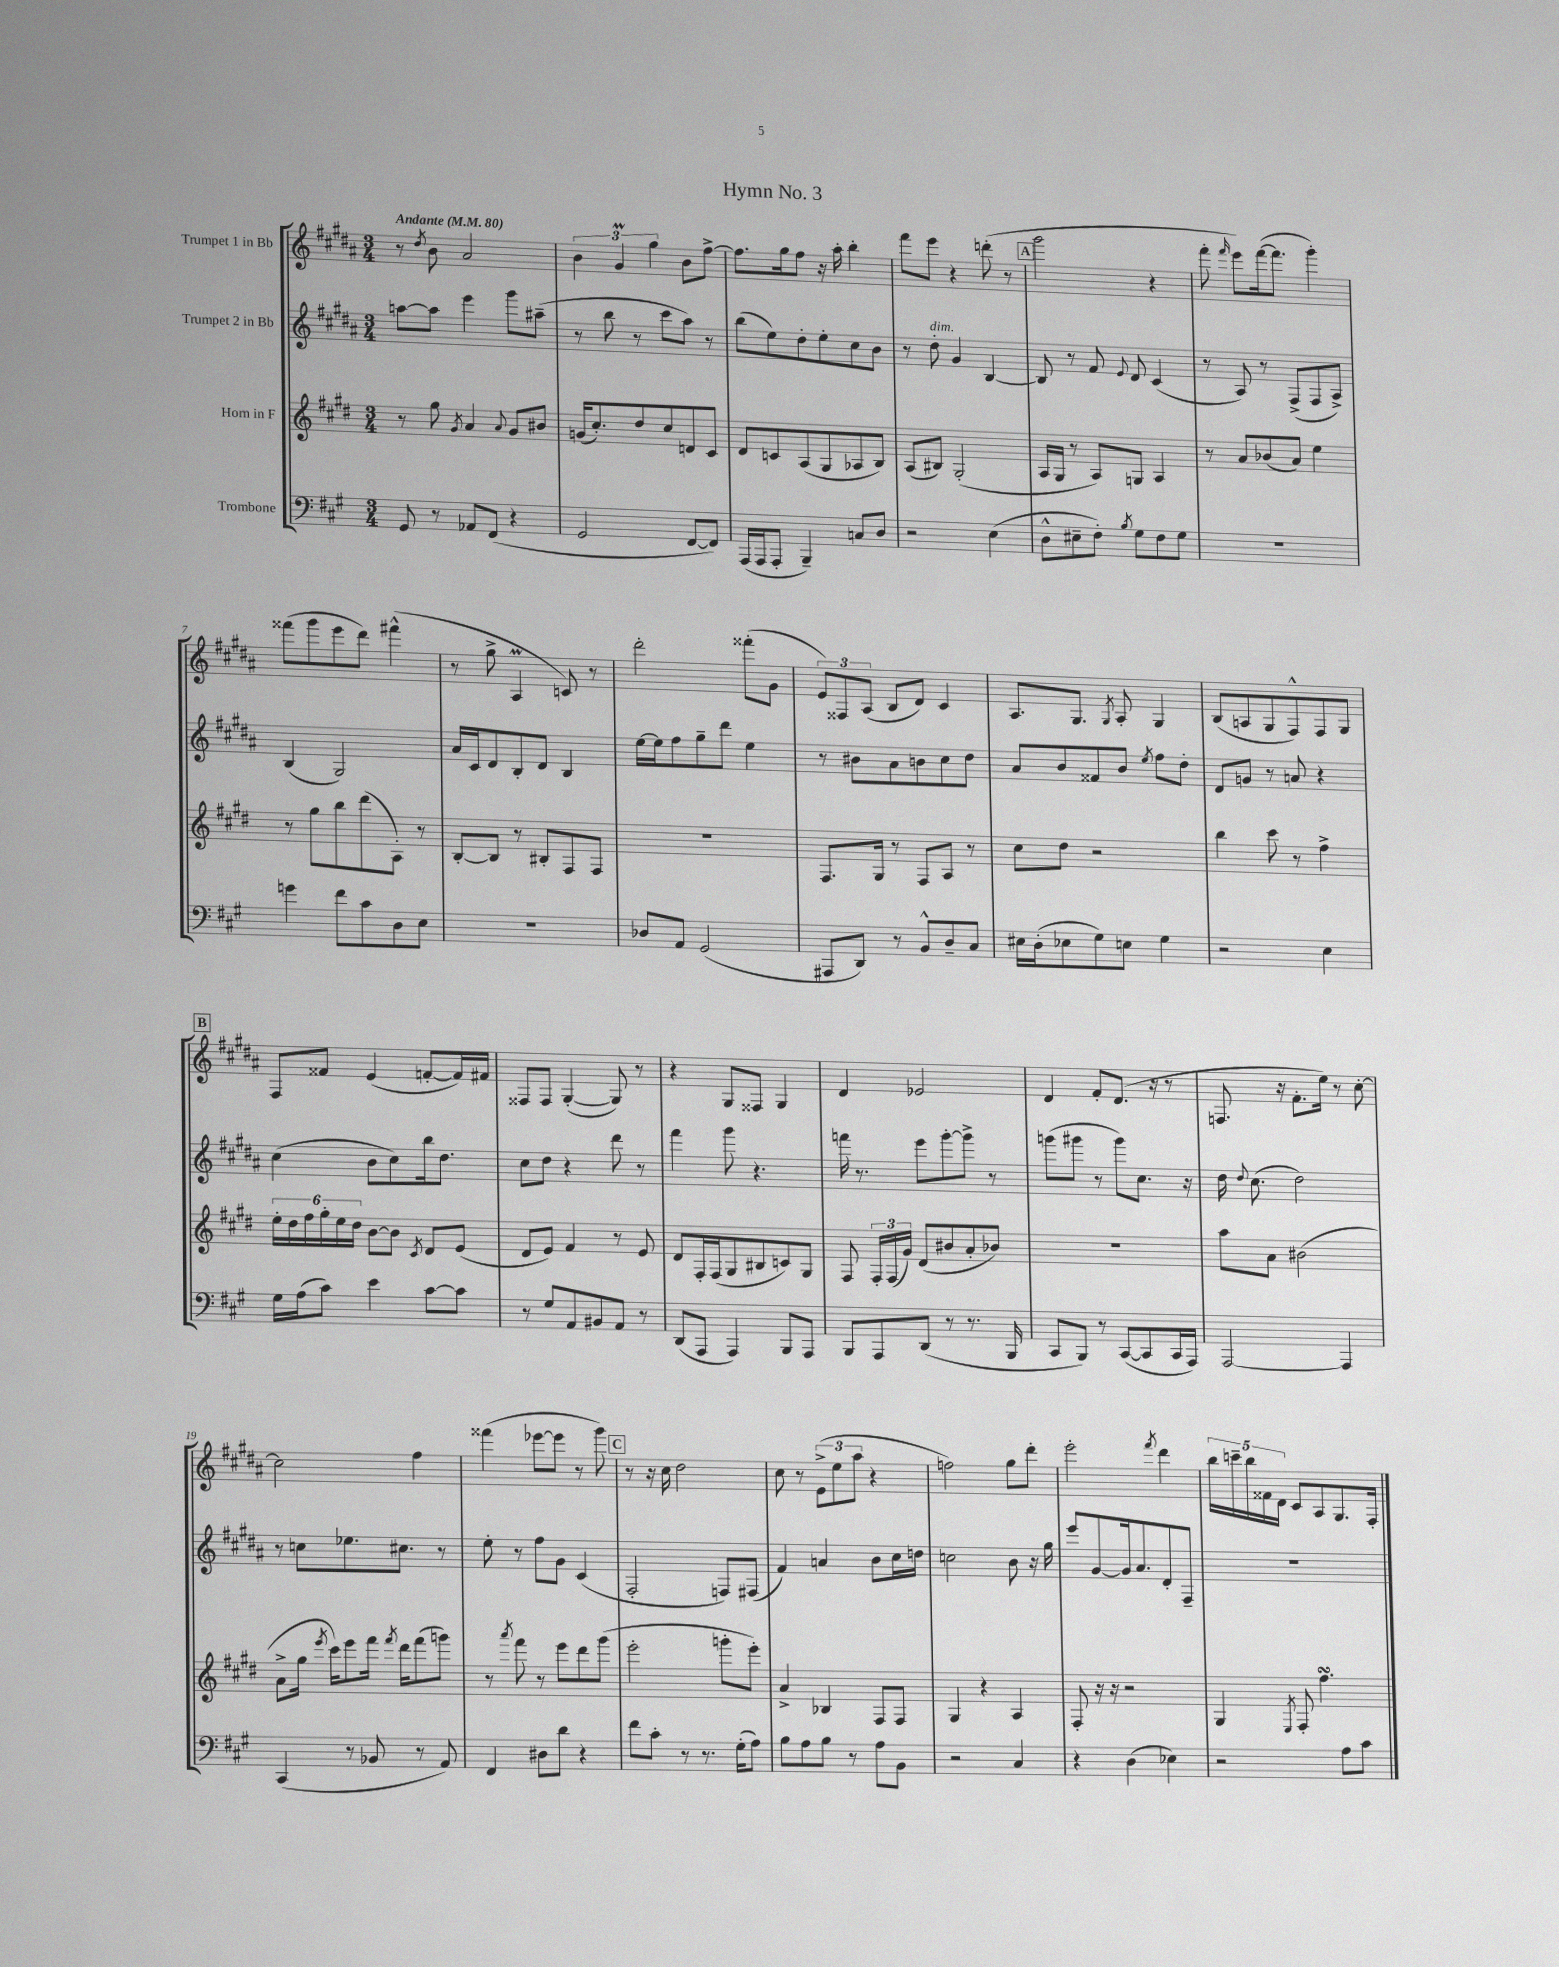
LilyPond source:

\header { title = "Hymn No. 3" }
<<
\new StaffGroup <<
\new Staff = "s0" \with { instrumentName = "Trumpet 1 in Bb" } {
    \clef treble \key b \major \numericTimeSignature \time 3/4 \tempo "Andante" 4 = 80
    \autoBeamOff r8 \acciaccatura { dis''8 } b'8 ais'2 |
    \tuplet 3/2 { b'4 gis'4\prall gis''4 } b'8[ fis''8]~-> |
    fis''8.[ gis''16 fis''8] r16 ais''16-. b''4-. |
    fis'''8[ e'''8] r4 d'''8-.( r8 |
    \mark \markup { \box "A" } gis'''2 r4 |
    fis'''8-. \grace { fis'''16 } e'''8[) fis'''16~( fis'''8.] gis'''4-.) |
    fisis'''8[( gis'''8 e'''8 dis'''8]) fis'''4-^( |
    r8 gis''8-> ais4\prall c'8) r8 |
    dis'''2-. fisis'''8[-.( gis'8] |
    \tuplet 3/2 { e'8[) fisis8 ais8]( } b8[ dis'8]) cis'4 |
    ais8.[ gis8.] \acciaccatura { gis8 } ais8-. gis4 |
    b8[( a8 gis8 fis8-^) fis8 gis8] |
    \mark \markup { \box "B" } fis8[ fisis'8] e'4( f'8[~-. f'16) fis'16] |
    fisis8[ fisis8] gis4~-.( gis8) r8 |
    r4 gis8[ fisis8] gis4 |
    dis'4 ees'2 |
    dis'4 fis'8[-. dis'8.]( r16 r8 |
    f8. r16 fis'8.[-. e''16]) r8 cis''8~-. |
    cis''2 fis''4 |
    fisis'''4( ees'''8[~ ees'''8] r8 gis'''8) |
    \mark \markup { \box "C" } r8 r16 cis''16 dis''2 |
    cis''8 r8 \tuplet 3/2 { e'8[->( e''8 ais''8] } r4 |
    f''2) gis''8[ dis'''8]-. |
    e'''2-. \acciaccatura { fis'''8 } dis'''4 |
    \tuplet 5/4 { b''16[ c'''16-- b''16 fisis'16 dis'16] } cis'8[ ais8 gis8. fis16]-. \bar "|." |
}
\new Staff = "s1" \with { instrumentName = "Trumpet 2 in Bb" } {
    \clef treble \key b \major \numericTimeSignature \time 3/4
    \autoBeamOff a''8[~ a''8] e'''4 gis'''8[ ais''8]--( |
    r8 b''8 r8 cis'''8[ ais''8]) r8 |
    b''8[( e''8) dis''8-. e''8-. cis''8 b'8] |
    r8 dis''8-.^\markup { \italic "dim." } gis'4 b4~ |
    \mark \markup { \box "A" } b8 r8 fis'8 \appoggiatura { e'8 } dis'8 cis'4( |
    r8 ais8) r8 fis8[->( fis8 ais8]->) |
    b4( gis2) |
    ais'16[ cis'16 dis'8 b8-. dis'8] b4 |
    e''16[~ e''16 fis''8 gis''8-- dis'''8] e''4 |
    r8 bis'8[ ais'8 b'8 cis''8 dis''8] |
    ais'8[ b'8 fisis'8 b'8] \acciaccatura { e''8 } fis''8[ dis''8]-. |
    dis'8[ g'8] r8 a'8 r4 |
    \mark \markup { \box "B" } cis''4( b'8[ cis''8) b''16 dis''8.] |
    cis''8[ dis''8] r4 dis'''8 r8 |
    fis'''4 gis'''8 r4. |
    f'''16 r8. e'''8[ gis'''8~-. gis'''8]-> r8 |
    g'''8[( gis'''8] r8 gis'''8[) cis''8.] r16 |
    dis''16 \appoggiatura { dis''8 } cis''8.( dis''2) |
    r8 c''8[ ees''8. cis''8.] r8 |
    e''8-. r8 fis''8[ gis'8] cis'4( |
    \mark \markup { \box "C" } fis2-. f8[) fis8]( |
    fis'4) a'4 b'8[ cis''16 d''16] |
    c''2 b'8 r16 gis''16 |
    e'''8[ gis'8~ gis'16 ais'8. dis'8-. fis8]-- |
    R2. \bar "|." |
}
\new Staff = "s2" \with { instrumentName = "Horn in F" } {
    \clef treble \key e \major \numericTimeSignature \time 3/4
    \autoBeamOff r8 gis''8 \acciaccatura { gis'8 } a'4 \appoggiatura { a'8 } gis'8[ bis'8] |
    g'16[( cis''8.-.) dis''8 cis''8 d'8 cis'8] |
    dis'8[ c'8 a8( gis8 aes8 b8]) |
    a8[( bis8]) gis2-.( |
    \mark \markup { \box "A" } a16[ gis16] r8 a8[) g8] a4 |
    r8 a'8[ bes'8( a'8]) e''4 |
    r8 gis''8[ b''8 dis'''8( a8]-.) r8 |
    b8[~-. b8] r8 bis8[-. fis8 fis8] |
    R2. |
    fis8.[ gis16] r8 fis8[ a8] r8 |
    cis''8[ dis''8] r2 |
    b''4 cis'''8 r8 fis''4-> |
    \mark \markup { \box "B" } \tuplet 6/4 { e''16[-. dis''16 fis''16 gis''16-. e''16 dis''16] } b'8[~ b'8] \acciaccatura { cis'8 } dis'8[ e'8]( |
    dis'8[ e'8]) fis'4 r8 e'8 |
    dis'8[ fis16-. fis16( gis8 bis8 c'8) gis8] |
    fis8 \tuplet 3/2 { fis16[-. fis16( gis'16]) } dis'8[( bis'8 a'8-. bes'8]) |
    R2. |
    a''8[ a'8] bis'2( |
    a'8[-> gis''16] \acciaccatura { e'''8 } cis'''16[) e'''8 fis'''16] \acciaccatura { fis'''8 } dis'''16[ fis'''8( g'''8]) |
    r8 \acciaccatura { a'''8 } fis'''8 r8 e'''8[ dis'''8 gis'''8]( |
    \mark \markup { \box "C" } e'''2-. g'''8[-. e'''8]-.) |
    a'4-> bes4 fis8[ fis8] |
    gis4 r4 a4 |
    fis8-. r16 r16 r2 |
    gis4 \acciaccatura { e8 } fis8-. fis''4.\turn \bar "|." |
}
\new Staff = "s3" \with { instrumentName = "Trombone" } {
    \clef bass \key a \major \numericTimeSignature \time 3/4
    \autoBeamOff gis,8 r8 aes,8[ fis,8]( r4 |
    gis,2 fis,8[~ fis,8]) |
    a,,16[( a,,16 a,,8]-. b,,4--) c8[ d8] |
    r2 e4( |
    \mark \markup { \box "A" } d8[-^ eis8-- fis8]-.) \acciaccatura { b8 } gis8[ fis8 gis8] |
    R2. |
    g'4 fis'8[ cis'8 d8 e8] |
    R2. |
    des8[ a,8] gis,2( |
    ais,,8[ d,8]) r8 b,8[-^ d8-- cis8] |
    eis16[ d16-.( ees8 gis8) e8] gis4 |
    r2 e4 |
    \mark \markup { \box "B" } gis16[ a16( cis'8]) e'4 cis'8[~ cis'8] |
    r8 gis8[ a,8 bis,8 a,8] r8 |
    d,8[( a,,8] a,,4) b,,8[ a,,8] |
    b,,8[ a,,8 d,8]( r8 r8. b,,16 |
    cis,8[ b,,8]) r8 cis,8[~( cis,8 cis,16 a,,16]) |
    a,,2~ a,,4 |
    cis,4( r8 bes,8 r8 a,8) |
    fis,4 dis8[ d'8] r4 |
    \mark \markup { \box "C" } fis'8[ cis'8]-. r8 r8. gis16[-.( a8]) |
    b8[ a8 b8] r8 a8[ b,8] |
    r2 cis4 |
    r4 d4( ees4) |
    r2 a8[ cis'8] \bar "|." |
}
>>
>>
